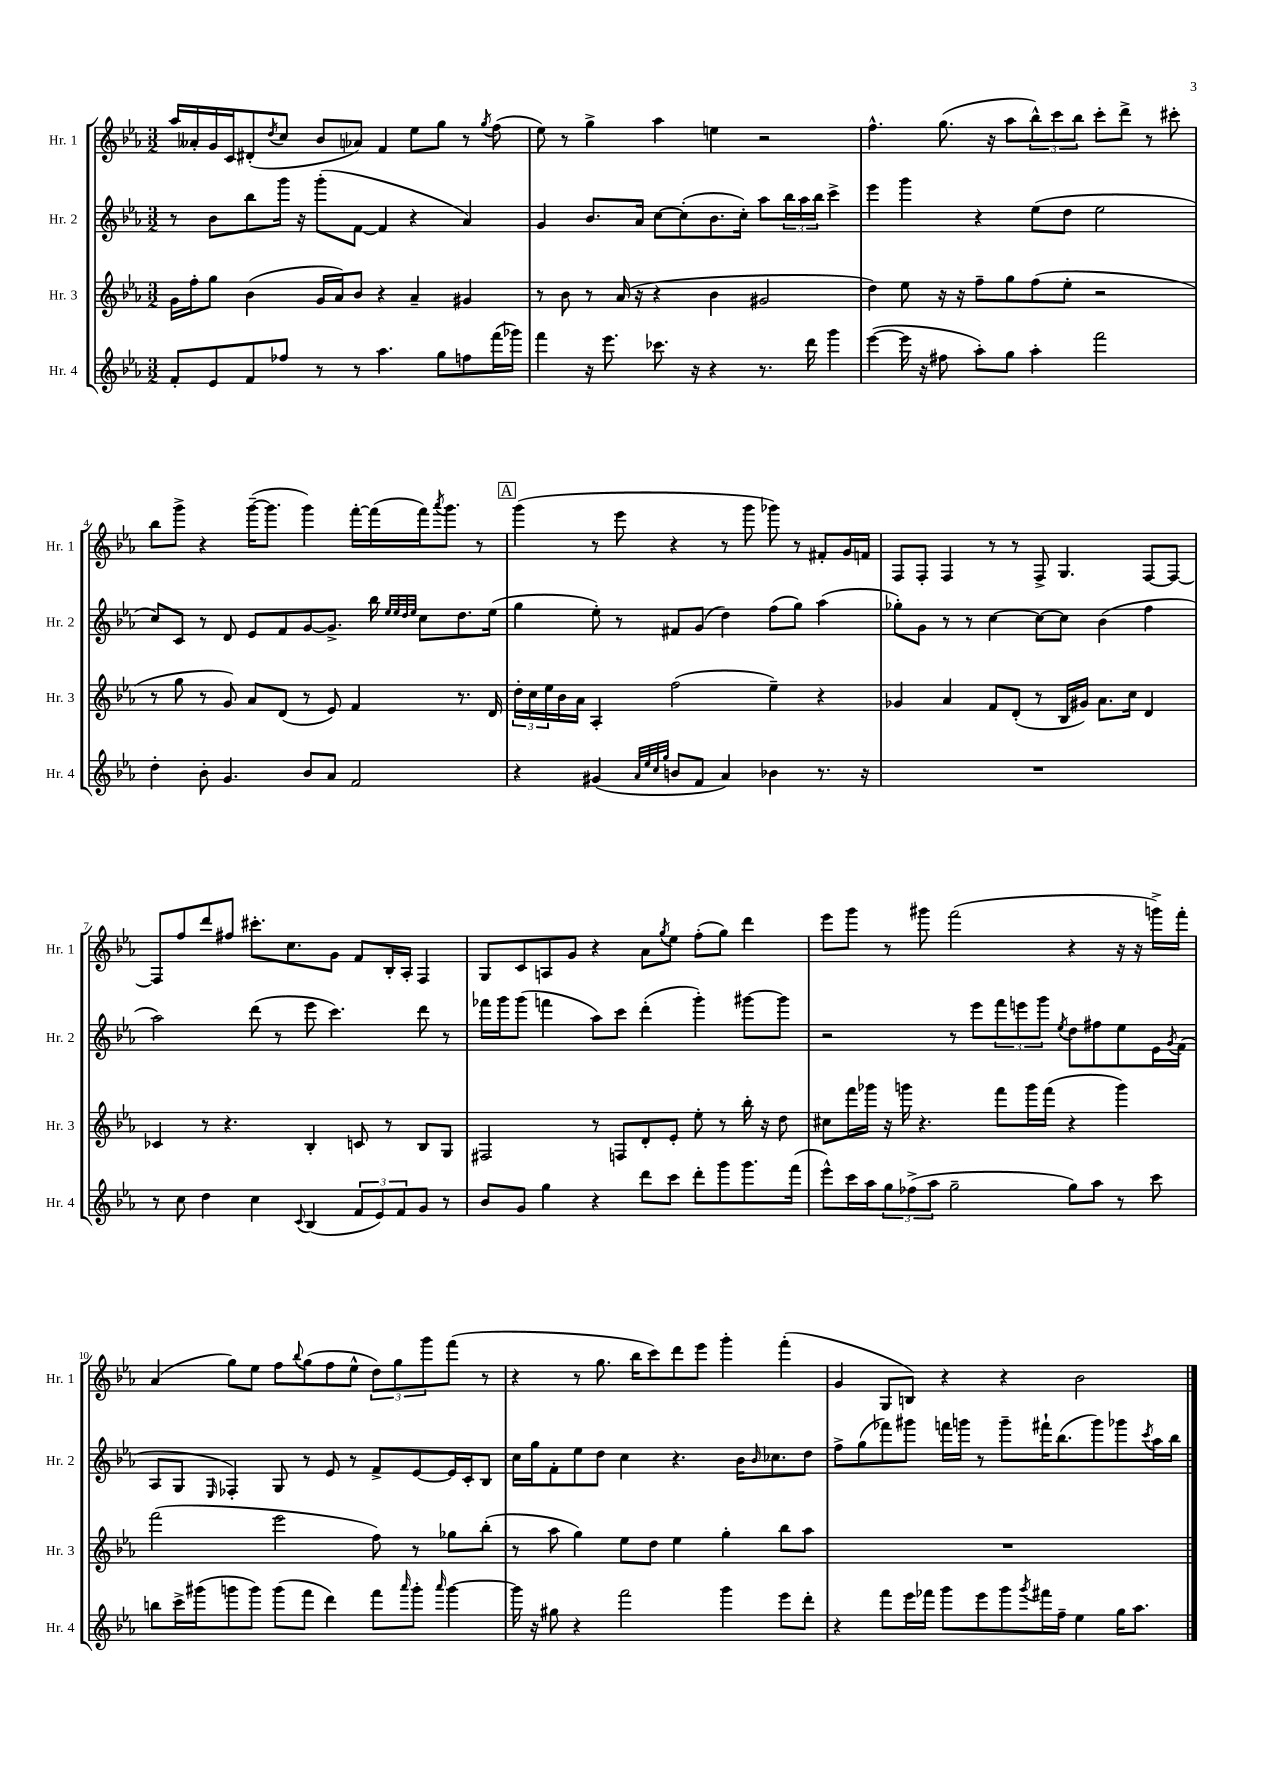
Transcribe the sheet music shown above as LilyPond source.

<<
\new StaffGroup <<
\new Staff = "s0" \with { instrumentName = "Hr. 1" shortInstrumentName = "Hr. 1" } {
    \clef treble \key ees \major \numericTimeSignature \time 3/2
    aes''16 aeses'16-. g'16 c'16 dis'8-.( \acciaccatura { d''8 } c''8 bes'8 aes'8) f'4 ees''8 g''8 r8 \acciaccatura { g''8 } f''8( |
    ees''8) r8 g''4-> aes''4 e''4 r2 |
    f''4.-^ g''8.( r16 aes''8 \tuplet 3/2 { bes''8-^) c'''8 bes''8 } c'''8-. d'''8-> r8 cis'''8-. |
    bes''8 g'''8-> r4 g'''16~--( g'''8. g'''4) f'''16~-. f'''16( f'''16) \acciaccatura { aes'''8 } g'''8. r8 |
    \mark \markup { \box "A" } g'''4( r8 ees'''8 r4 r8 g'''8 ges'''8) r8 fis'8-. g'16 f'16 |
    f8 f8-. f4 r8 r8 f8-> g4. f8~ f8~ |
    f8 f''8 d'''8 fis''8 cis'''8.-. c''8. g'8 f'8 bes16-. aes16-. f4 |
    g8 c'8 a8 g'8 r4 aes'8 \acciaccatura { g''8 } ees''8 f''8-.( g''8) d'''4 |
    ees'''8 g'''8 r8 gis'''8 f'''2( r4 r16 r16 g'''16->) f'''16-. |
    aes'4( g''8) ees''8 f''8 \appoggiatura { bes''8 } g''8( f''8 ees''8-^ \tuplet 3/2 { d''8) g''8 g'''8 } f'''8( r8 |
    r4 r8 g''8. bes''16 c'''8) d'''8 ees'''8 g'''4-. f'''4-.( |
    g'4 g8 b8) r4 r4 bes'2 \bar "|." |
}
\new Staff = "s1" \with { instrumentName = "Hr. 2" shortInstrumentName = "Hr. 2" } {
    \clef treble \key ees \major \numericTimeSignature \time 3/2
    r8 bes'8 bes''8 g'''16 r16 g'''8-.( f'8~ f'4 r4 aes'4) |
    g'4 bes'8. aes'16 c''8~ c''8-.( bes'8. c''16-.) aes''8 \tuplet 3/2 { bes''16 aes''16 bes''16 } c'''4-> |
    ees'''4 g'''4 r4 ees''8( d''8 ees''2 |
    c''8) c'8 r8 d'8 ees'8 f'8 g'8~ g'8.-> bes''16 \grace { ees''32 ees''32 d''32 ees''32 } c''8 d''8. ees''16( |
    \mark \markup { \box "A" } g''4 ees''8-.) r8 fis'8 g'8( d''4) f''8( g''8) aes''4( |
    ges''8-.) g'8 r8 r8 c''4~ c''8~ c''8 bes'4( f''4 |
    aes''2) d'''8( r8 ees'''8 c'''4.) d'''8 r8 |
    fes'''16 g'''16 g'''8( f'''4 aes''8) c'''8 d'''4-.( g'''4-.) gis'''8~ gis'''8 |
    r2 r8 ees'''8 \tuplet 3/2 { f'''8 e'''8 g'''8 } \acciaccatura { ees''8 } d''8 fis''8 ees''8 ees'16 \acciaccatura { g'8 } f'16( |
    aes8 g8 \grace { ees16 } fes4-.) g8 r8 ees'8 r8 f'8-> ees'8~ ees'16 c'16-. bes8 |
    c''16 g''16 f'8-. ees''8 d''8 c''4 r4. bes'16 \grace { bes'16 } ces''8. d''8 |
    f''8-> g''8( fes'''8) gis'''8 f'''16 g'''16 r8 g'''8-- fis'''16-! bes''8.( g'''8) ges'''8 \acciaccatura { c'''8 } aes''16 bes''16 \bar "|." |
}
\new Staff = "s2" \with { instrumentName = "Hr. 3" shortInstrumentName = "Hr. 3" } {
    \clef treble \key ees \major \numericTimeSignature \time 3/2
    g'16 f''16-. g''8 bes'4( g'16 aes'16) bes'8 r4 aes'4-- gis'4 |
    r8 bes'8 r8 aes'16( r16 r4 bes'4 gis'2 |
    d''4) ees''8 r16 r16 f''8-- g''8 f''8( ees''8-. r2 |
    r8 g''8 r8 g'8) aes'8 d'8( r8 ees'8) f'4 r8. d'16 |
    \mark \markup { \box "A" } \tuplet 3/2 { d''16-. c''16 ees''16 } bes'16 aes'16 aes4-. f''2( ees''4--) r4 |
    ges'4 aes'4 f'8 d'8-.( r8 bes16 gis'16) aes'8. c''16 d'4 |
    ces'4 r8 r4. bes4-. c'8 r8 bes8 g8 |
    fis2 r8 f8 d'8-. ees'8-. ees''8-. r8 bes''16-. r16 d''8 |
    cis''8 f'''16 ges'''16 r16 g'''16 r4. f'''8 g'''16 f'''16( r4 g'''4) |
    f'''2( ees'''2 f''8) r8 ges''8 bes''8-.( |
    r8 aes''8 g''4) ees''8 d''8 ees''4 g''4-. bes''8 aes''8 |
    R1. \bar "|." |
}
\new Staff = "s3" \with { instrumentName = "Hr. 4" shortInstrumentName = "Hr. 4" } {
    \clef treble \key ees \major \numericTimeSignature \time 3/2
    f'8-. ees'8 f'8 fes''8 r8 r8 aes''4. g''8 f''8 f'''16( ges'''16) |
    f'''4 r16 ees'''8. ces'''8. r16 r4 r8. d'''16 g'''4 |
    ees'''4~( ees'''16 r16 fis''8 aes''8-.) g''8 aes''4-. f'''2 |
    d''4-. bes'8-. g'4. bes'8 aes'8 f'2 |
    \mark \markup { \box "A" } r4 gis'4( \grace { aes'32 ees''32 c''32 g''32 } b'8 f'8 aes'4) bes'4 r8. r16 |
    R1. |
    r8 c''8 d''4 c''4 \appoggiatura { c'8 } bes4( \tuplet 3/2 { f'8 ees'8) f'8 } g'8 r8 |
    bes'8 g'8 g''4 r4 d'''8 c'''8 d'''8-. g'''8 g'''8. f'''16( |
    ees'''8-^) c'''16 aes''16 \tuplet 3/2 { g''8 fes''8->( aes''8 } g''2-- g''8) aes''8 r8 c'''8 |
    b''8 c'''16-> gis'''16( g'''8 g'''8) g'''8( f'''8 d'''4) f'''8 \grace { aes'''16 } g'''8-. \grace { aes'''16 } g'''4~ |
    g'''16 r16 gis''8 r4 f'''2 g'''4 ees'''8 d'''8-. |
    r4 f'''8 ees'''16 fes'''16 g'''8 ees'''8 g'''8 \acciaccatura { g'''8 } fis'''16 f''16-- ees''4 g''16 aes''8. \bar "|." |
}
>>
>>
